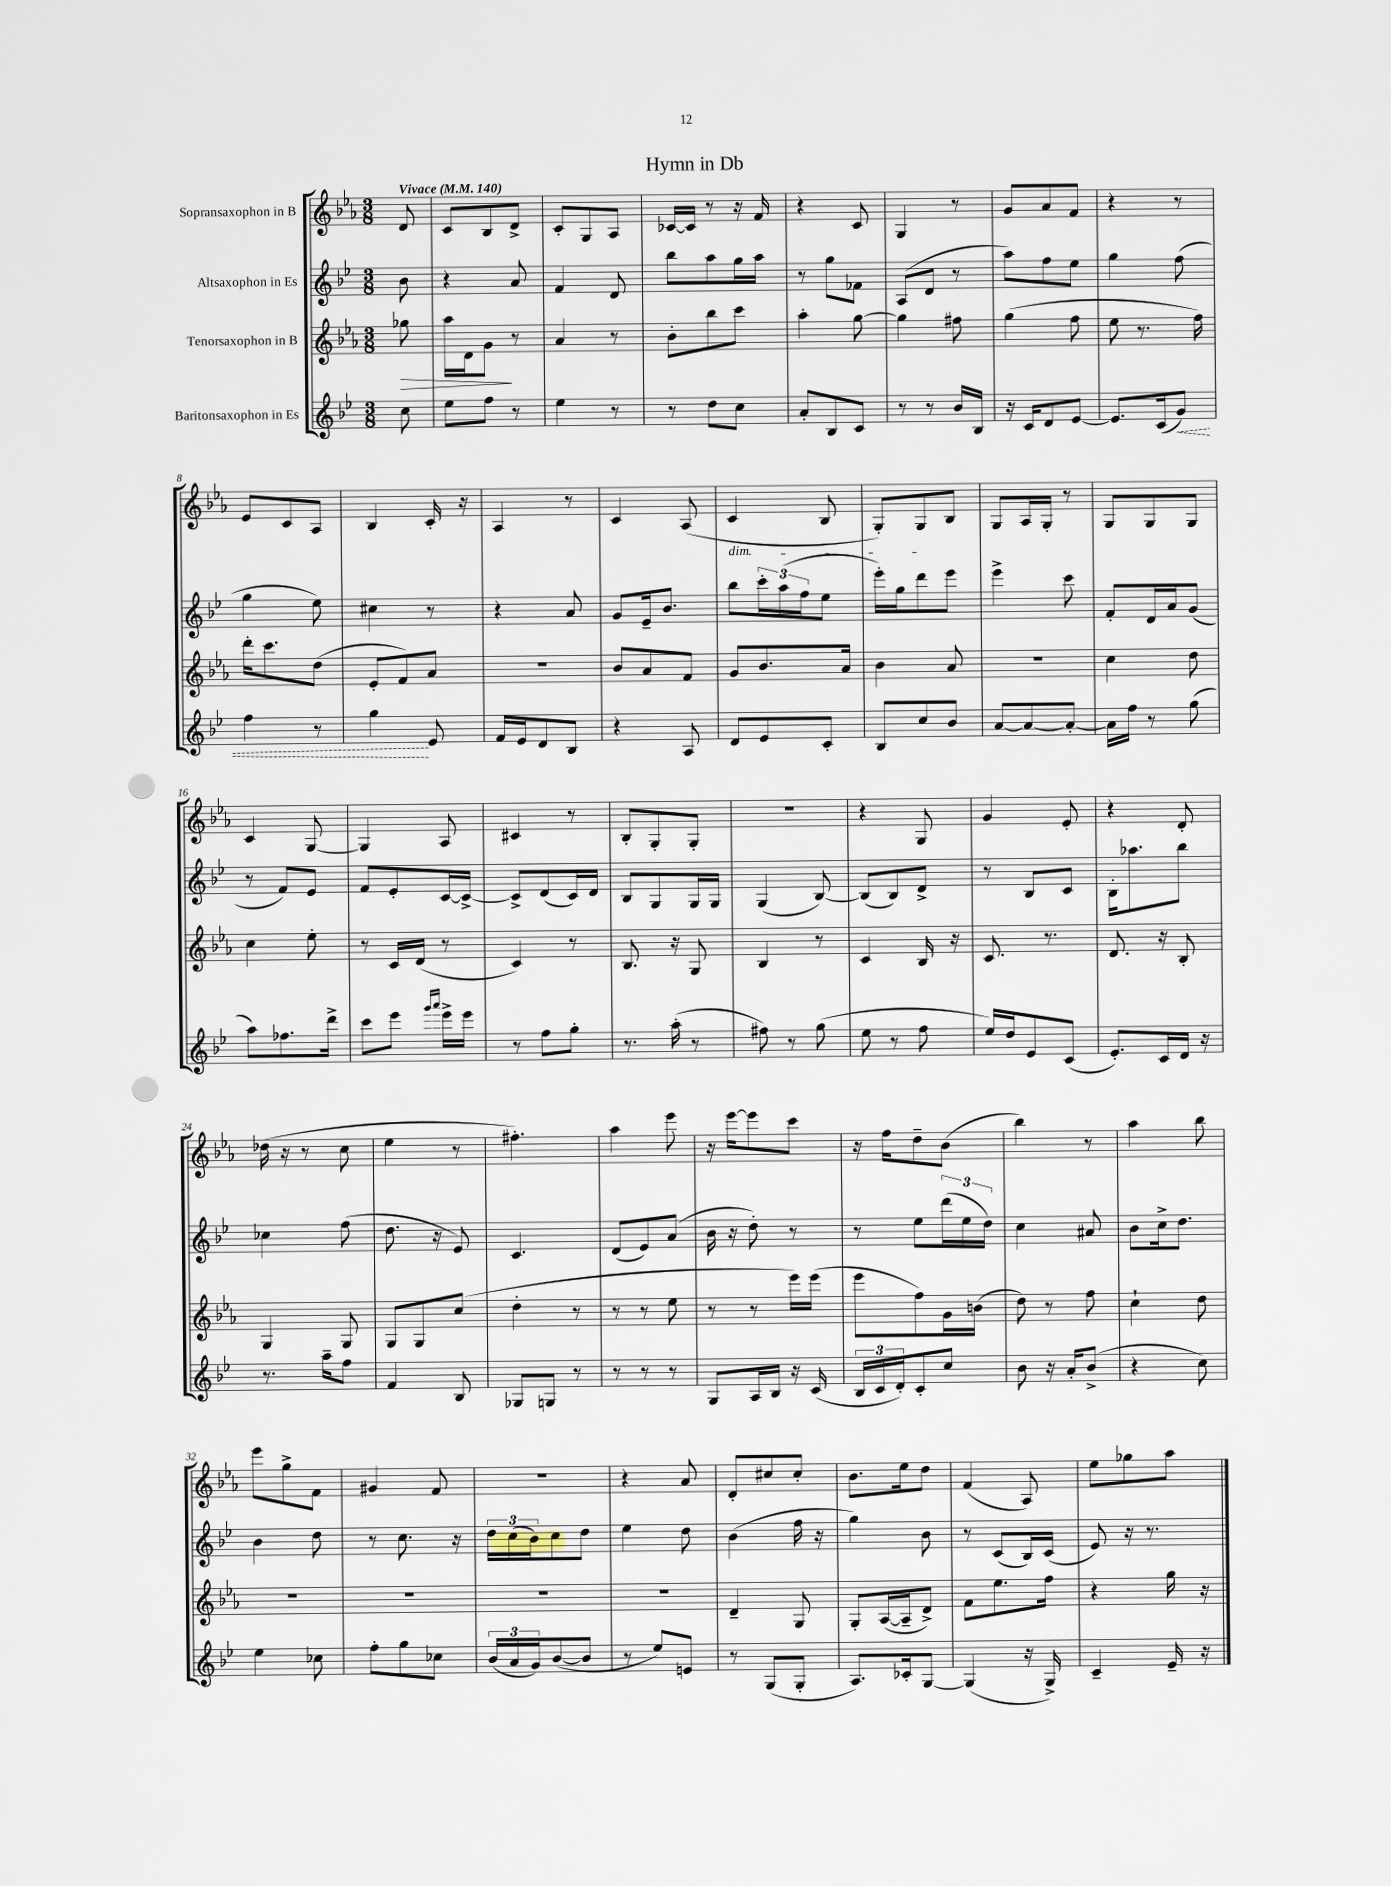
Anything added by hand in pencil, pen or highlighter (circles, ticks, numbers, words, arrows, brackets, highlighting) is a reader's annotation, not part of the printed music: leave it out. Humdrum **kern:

**kern	**kern	**kern	**kern
*staff4	*staff3	*staff2	*staff1
*clefG2	*clefG2	*clefG2	*clefG2
*k[b-e-]	*k[b-e-a-]	*k[b-e-]	*k[b-e-a-]
*M3/8	*M3/8	*M3/8	*M3/8
*MM140	*MM140	*MM140	*MM140
8cc	8gg-	8b-	8d
=	=	=	=
8ee-	16aa-	4r	8c
.	16d	.	.
8ff	8g	.	8B-
8r	8r	8a	8d^
=	=	=	=
4ee-	4a-	4f	8c'
.	.	.	8G
8r	8r	8d	8A-
=	=	=	=
8r	8b-'	8bb-	[16c-
.	.	.	16c-]
8dd	8bb-	8aa	8r
8cc	8ccc	16gg	16r
.	.	16aa	16f
=	=	=	=
8a'	4aa-'	8r	4r
8B-	.	8gg	.
8c	[8gg	8f-	8c
=	=	=	=
8r	4gg]	(8A	4G
8r	.	8d	.
16b-	8ff#	8r	8r
16B-	.	.	.
=	=	=	=
16r	(4gg	8aa)	8g
16c	.	.	.
8d	.	8ff	8a-
[8e-	8ff	8ee-	8f
=	=	=	=
8.e-]	8ee-	4gg	4r
.	8.r	.	.
(16c	.	.	.
8g)	.	(8ff	8r
.	16ff)	.	.
=	=	=	=
4ff	16ddd'	4gg	8e-
.	8.ccc	.	.
.	.	.	8c
8r	(8dd	8ee-)	8A-
=	=	=	=
4gg	8e-'	4cc#	4B-
.	8f)	.	.
8e-	8a-	8r	16c'
.	.	.	16r
=	=	=	=
16f	4.r	4r	4A-
16e-	.	.	.
8d	.	.	.
8B-	.	8a	8r
=	=	=	=
4r	8b-	8g	4c
.	8a-	16e-~	.
.	.	8.b-	.
8A	8f	.	(8A-
=	=	=	=
8d	8g	8bb-	4c
8e-	8.b-	24ccc'	.
.	.	(24aa	.
.	.	24ff	.
8c'	.	8ee-	8B-
.	16a-	.	.
=	=	=	=
8B-	4b-	16eee-')	8G')
.	.	16gg	.
8cc	.	8ddd	8G
8b-	8a-	8eee-	8B-
=	=	=	=
[8a	4.r	4eee-^	8G
8a_	.	.	16A-
.	.	.	16G'
8a'_	.	8ccc	8r
=	=	=	=
16a]	4cc	8f'	8G
16ff	.	.	.
8r	.	16d	8G
.	.	16a	.
(8gg	8dd	(8g	8G
=	=	=	=
8aa)	4cc	8r	4c
8.ff-	.	8f)	.
.	8ee-'	8e-	[8G
16ddd^	.	.	.
=	=	=	=
8ccc	8r	8f	4G]
8eee-	16c	8e-'	.
.	(16d	.	.
16qqggg	.	.	.
16qqaaa	.	.	.
16eee-^	8r	[16c	8A-
16eee-	.	16c^_	.
=	=	=	=
8r	4c)	8c^]	4c#
8ff	.	(8d	.
8gg'	8r	16c)	8r
.	.	16d	.
=	=	=	=
8.r	8.B-	8B-	8B-'
.	.	8G	8G'
(16aa'	16r	.	.
8r	8G	16G	8G'
.	.	16G	.
=	=	=	=
8ff#)	4B-	(4G	4.r
8r	.	.	.
(8gg	8r	[8B-)	.
=	=	=	=
8ee-	4c	(8B-]	4r
8r	.	8B-)	.
8ff	16B-	8d^	8G
.	16r	.	.
=	=	=	=
16ee-)	8.c	8r	4g
16dd	.	.	.
8e-	.	8B-	.
.	8.r	.	.
(8c	.	8c	8e-'
=	=	=	=
8.e-')	8.d	16B-'	4r
.	.	8.aa-	.
16c	16r	.	.
16d	8B-'	8bb-	8d'
16r	.	.	.
=	=	=	=
8.r	4G	4cc-	(16dd-
.	.	.	16r
.	.	.	8r
16aa~	.	.	.
8ff	8G	(8ff	8cc
=	=	=	=
4f	8G	8.dd	4ee-
.	8G	.	.
.	.	16r	.
8B-	(8cc	8e-)	8r
=	=	=	=
8G-	4dd'	4.c	4.ff#')
8G	.	.	.
8r	8r	.	.
=	=	=	=
8r	8r	(8d	4aa-
8r	8r	8e-)	.
8r	8ee-	(8a	8eee-
=	=	=	=
8G	8r	16b-	16r
.	.	16r	[16eee-
16A	8r	8dd')	8eee-]
16B-	.	.	.
16r	16eee-)	8r	8ccc
(16c	(16eee-	.	.
=	=	=	=
24B-	8eee-	8r	16r
24c	.	.	.
.	.	.	16ff
24d')	.	.	.
8c'	8ff)	8ee-	8dd~
8cc	16g	(24ddd	(8b-
.	.	24ee-	.
.	(16b	.	.
.	.	24dd)	.
=	=	=	=
8b-	8dd)	4cc	4bb-)
16r	8r	.	.
16a'	.	.	.
(8b-^	8ff	8a#	8r
=	=	=	=
4r	4cc`	8b-	4aa-
.	.	16cc^	.
.	.	8.dd	.
8cc)	8dd	.	8bb-
=	=	=	=
4ee-	4.r	4b-	8eee-
.	.	.	8gg^
8cc-	.	8dd	8f
=	=	=	=
8ff'	4.r	8r	4g#
8gg	.	8.cc	.
8cc-	.	.	8f
.	.	16r	.
=	=	=	=
(24b-	4.r	24dd	4.r
24a	.	(24cc	.
24g)	.	24b-)	.
([8b-	.	8cc	.
8b-]	.	8dd	.
=	=	=	=
8r	4.r	4ee-	4r
8ee-)	.	.	.
8e	.	8dd	8a-
=	=	=	=
8r	4d~	(4b-	8d'
(8G	.	.	8cc#
8G'	8G	16ff	8cc#'
.	.	16r	.
=	=	=	=
8.A)	8G'	4gg)	8.b-
.	([16A-	.	.
16c-'	16A-~]	.	16ee-
[8G	8d^)	8b-	8dd
=	=	=	=
(4G]	8f	8r	(4f
.	8.ee-	(8c	.
16r	.	16B-)	8A-)
16G^)	16ff	(16c	.
=	=	=	=
4c~	4r	8e-)	8ee-
.	.	16r	8gg-
.	.	8.r	.
16e-~	16gg	.	8aa-
16r	16r	.	.
==	==	==	==
*-	*-	*-	*-
